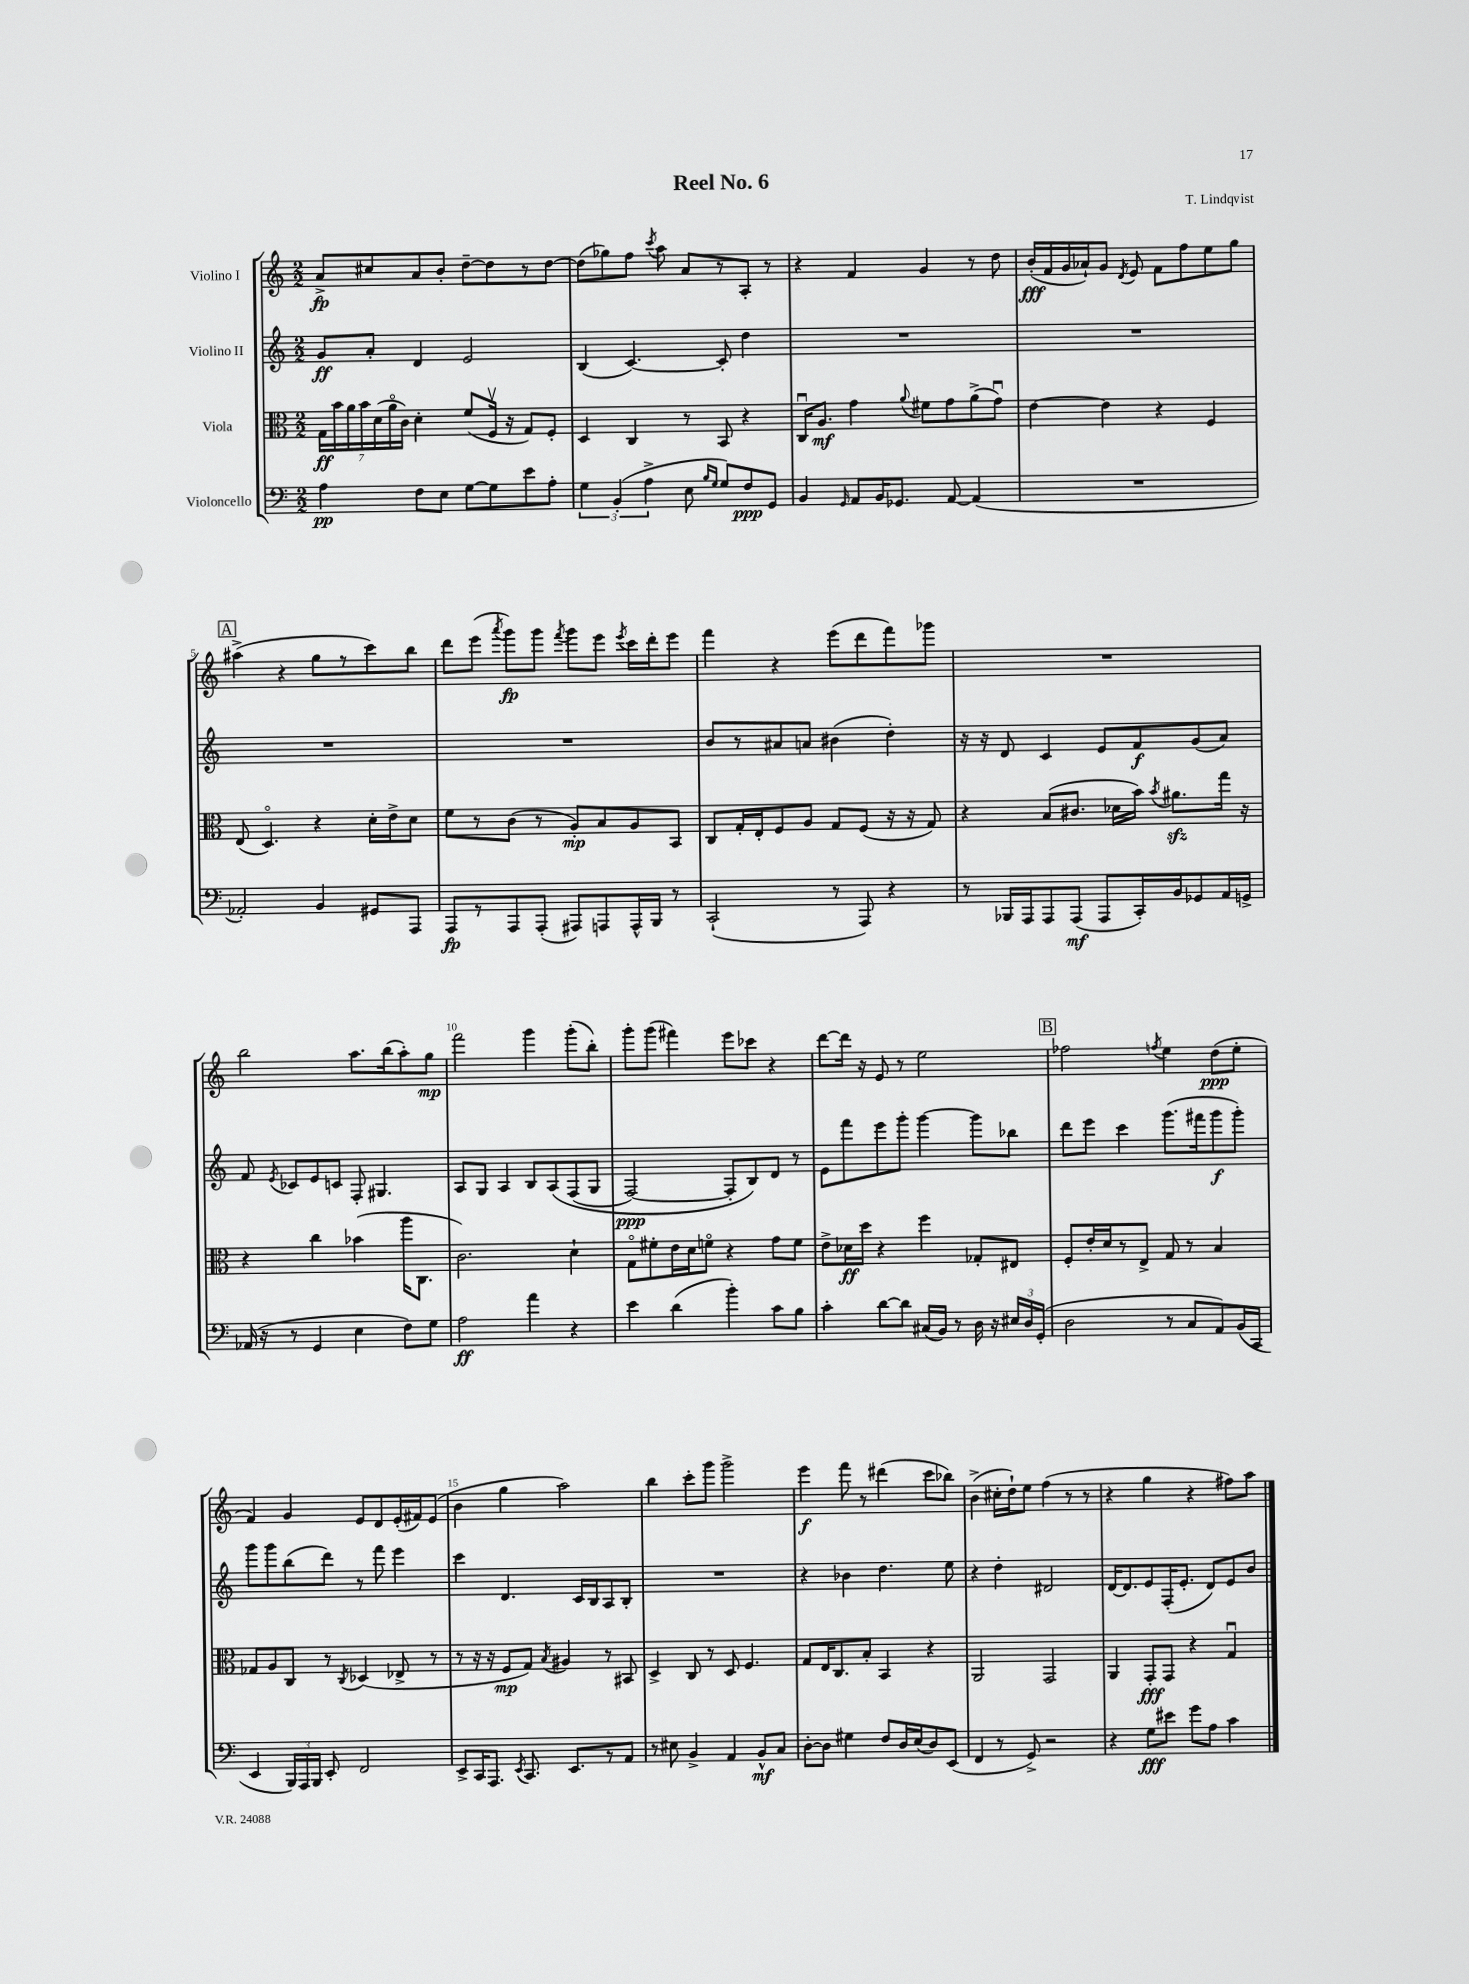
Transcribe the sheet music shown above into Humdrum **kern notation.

**kern	**kern	**kern	**kern
*staff4	*staff3	*staff2	*staff1
*clefF4	*clefC3	*clefG2	*clefG2
*k[]	*k[]	*k[]	*k[]
*M2/2	*M2/2	*M2/2	*M2/2
4A	28G	8g	8a^
.	28b	.	.
.	28a	.	.
.	28b	.	.
.	.	8a'	8cc#
.	(28d	.	.
.	28ao	.	.
.	28c)	.	.
8F	4d'	4d	8a
8E	.	.	8b'
[8G	(8f	2e	[8dd~
8G]	16Fv	.	8dd]
.	16r	.	.
8e	8G)	.	8r
8A'	8F'	.	[8dd
=	=	=	=
6G	4D	(4B	(8dd]
.	.	.	8gg-)
(6BB'	.	.	.
.	4C	[4.c)	8ff
6A^	.	.	.
.	.	.	8qccc
.	.	.	8aa
8E	8r	.	8a
16qqB	.	.	.
16qqG	.	.	.
8G)	8BB	8c']	8r
8F	4r	4dd	8A'
8GG	.	.	8r
=	=	=	=
4BB	16Cu	1r	4r
.	8.A	.	.
16qqGG	.	.	.
8AA	4g	.	4f
16BB	.	.	.
8.GG-	.	.	.
.	8qqa	.	.
.	8f#	.	4g
[8AA	8g	.	.
(4AA]	(8a^	.	8r
.	8gu)	.	8dd
=	=	=	=
1r	[4e	1r	(16b'
.	.	.	16f
.	.	.	16g
.	.	.	16a-`)
.	4e]	.	8g
.	.	.	8qd
.	.	.	8e
.	4r	.	8f
.	.	.	8ff
.	4F	.	8ee
.	.	.	8gg
=	=	=	=
2AA-')	(8E	1r	(4aa#^
.	4.Do)	.	.
.	.	.	4r
4BB	4r	.	8gg
.	.	.	8r
8GG#	16d'	.	8ccc)
.	16e^	.	.
8AAA	8d	.	8bb
=	=	=	=
8AAA	8f	1r	8ddd
8r	8r	.	(8eee
.	.	.	8qaaa
8AAA	(8c	.	8ggg)
(8AAA'	8r	.	8ggg
.	.	.	8qfff
8AAA#)	8A')	.	8ggg
8AAA	8B	.	8eee
.	.	.	8qeee
16AAA^^	8A	.	16ccc
16BBB	.	.	16ddd'
8r	8BB	.	8eee
=	=	=	=
(2CC`	8C	8b	4fff
.	16G'	8r	.
.	16E'	.	.
.	8F	8a#	4r
.	8A	8a	.
8r	8G	(4b#	(8eee
8AAA)	(8F	.	8ddd
4r	16r	4dd')	8fff)
.	16r	.	.
.	8G)	.	8ggg-
=	=	=	=
8r	4r	16r	1r
.	.	16r	.
16BBB-	.	8d	.
16AAA	.	.	.
8AAA	(8B	4c	.
(8AAA	8.c#	.	.
8AAA	.	8e	.
.	16d-	.	.
16CC')	16b)	8f	.
.	8qb	.	.
16BB	8.a#	.	.
8GG-	.	(8g	.
16AA	16gg	8a)	.
16GG^	16r	.	.
=	=	=	=
(16AA-	4r	8f	2bb
16r	.	.	.
.	.	8qe	.
8r	.	8c-	.
4GG	4cc	8e	.
.	.	8c	.
4E	(4b-	8F'	8.aa
.	.	4.G#	.
.	.	.	(16bb
8F)	16aa	.	8aa')
.	8.C	.	.
8G	.	.	8gg
=	=	=	=
2A	2.c)	8A	2fff
.	.	8G	.
.	.	4A	.
4a	.	8B	4ggg
.	.	&(8A	.
4r	4d`	(8F	(8ggg'
.	.	8G	8bb')
=	=	=	=
4e	8Go	[2F)	8ggg'
.	8f#'	.	(8ggg
(4d	16e	.	4fff#)
.	16d	.	.
.	8fo	.	.
4b')	4r	8F']	8eee
.	.	8B&)	8ccc-
8c	8g	8d	4r
8B	8f	8r	.
=	=	=	=
4c'	8e^	8e	[8ddd
.	16d-	8fff	16ddd]
.	16dd	.	16r
[8d	4r	8eee	8e
8d]	.	8ggg'	8r
(16C#	4ff	[4ggg	2ee
16BB)	.	.	.
8r	.	.	.
16D	8G-'	8ggg]	.
16r	.	.	.
24E#	8E#	8bb-	.
24D	.	.	.
(24GG'	.	.	.
=	=	=	=
2D	8F'	8ddd	2ff-
.	16e'	8eee	.
.	16d	.	.
.	8r	4ccc	.
.	8E^	.	.
.	.	.	8qff
8r	8G	(8.ggg	4ee
8C	8r	.	.
.	.	16fff#	.
8AA)	4B	8ggg	(8dd
(16BB	.	8ggg')	8ee'
16CC	.	.	.
=	=	=	=
4EE	8G-	8ggg	4f)
.	8A	8ggg	.
24BBB)	8C	(8bb	4g
24AAA	.	.	.
24BBB	.	.	.
8EE'	8r	8ddd)	.
.	8qC	.	.
2FF	(4D-	8r	8e
.	.	8fff	8d
.	8E-^	4eee	(16e'
.	.	.	16f#)
.	8r	.	(8e
=	=	=	=
8EE^	8r	4ccc	4b
16CC	16r	.	.
8.AAA	16r	.	.
.	8F	4.d	4gg
8qEE	.	.	.
8.CC	8G)	.	.
.	8qB	.	.
.	4A#	.	2aa)
8.EE	.	.	.
.	.	16c	.
.	.	16B	.
8r	8r	8A	.
8AA	8BB#	8B'	.
=	=	=	=
8r	4D^	1r	4bb
8E#	.	.	.
4BB^	8C	.	8ccc'
.	8r	.	8ggg
4AA	8D	.	2ggg^
.	4.F	.	.
8BB^^	.	.	.
8C	.	.	.
=	=	=	=
[8D'	8G	4r	4eee
8D]	16E	.	.
.	8.C	.	.
4G#	.	4b-	8fff
.	8B'	.	8r
8F	4BB	4.dd	(4ddd#
16D	.	.	.
(16E	.	.	.
8D)	4r	.	8ccc
(8EE	.	8ee	8bb-)
=	=	=	=
4FF	2AA	4r	(4b^
8r	.	4dd'	16cc#'
.	.	.	16dd`)
8GG^)	.	.	8ee
2r	2GG	2d#	(4ff
.	.	.	8r
.	.	.	8r
=	=	=	=
4r	4AA	[16d	4r
.	.	8.d]	.
8G	8GG'	8e	4gg
8e#	8GG	(16F'	.
.	.	8.e'	.
8g	4r	.	4r
8A	.	8d)	.
4c	4Gu	8e	8ff#)
.	.	8b	8aa
==	==	==	==
*-	*-	*-	*-
